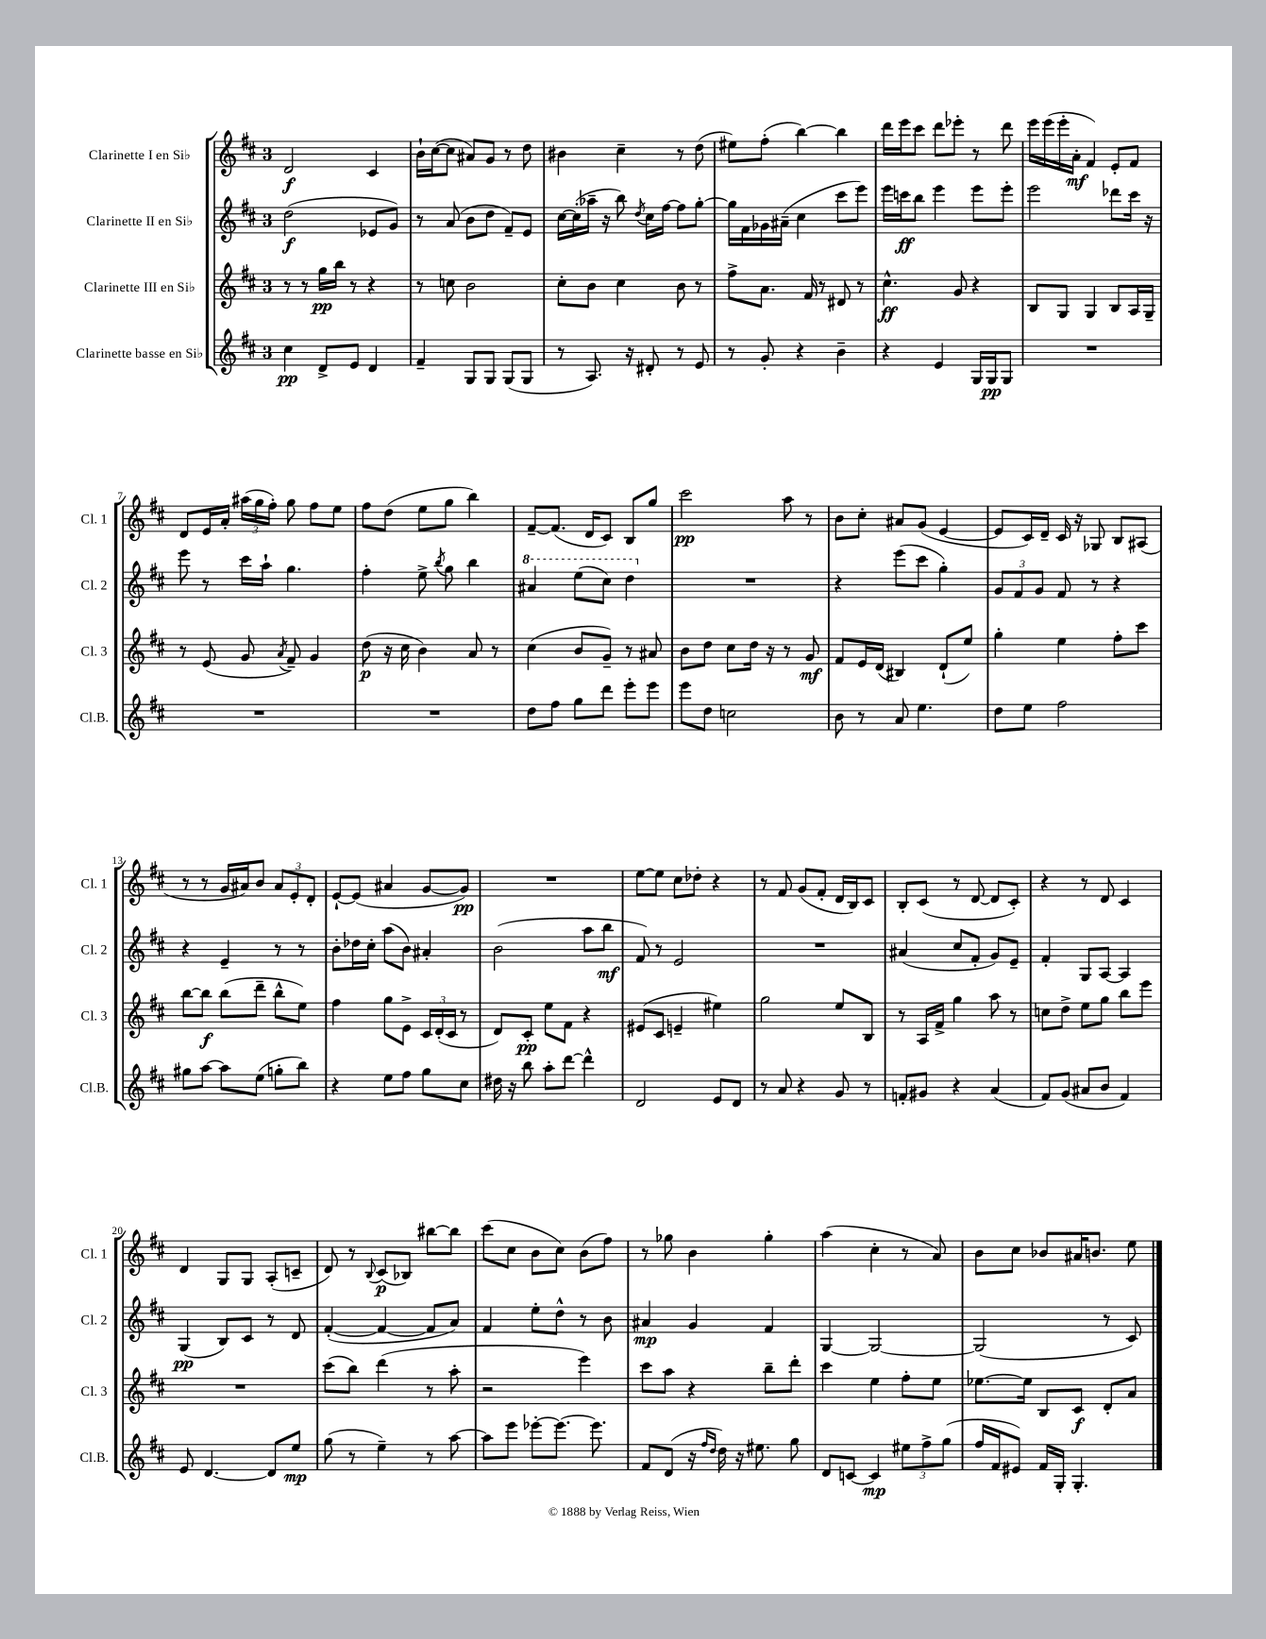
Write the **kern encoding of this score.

**kern	**kern	**kern	**kern
*staff4	*staff3	*staff2	*staff1
*clefG2	*clefG2	*clefG2	*clefG2
*k[f#c#]	*k[f#c#]	*k[f#c#]	*k[f#c#]
*M3/4	*M3/4	*M3/4	*M3/4
4cc#	8r	(2dd	2d
.	8r	.	.
8d^	16gg	.	.
.	16bb	.	.
8e	8r	.	.
4d	4r	8e-	4c#
.	.	8g)	.
=	=	=	=
4f#~	8r	8r	16b`
.	.	.	([16cc#
.	8cc	(8a	8cc#]
8G	2b	8b	8a#)
8G	.	8dd	8g
(8G	.	8f#~)	8r
8G	.	8e	8dd
=	=	=	=
8r	8cc#'	[16cc#	4b#
.	.	(16cc#']	.
8.A)	8b	16aa-~	.
.	.	16r	.
.	4cc#	8bb)	4cc#~
16r	.	.	.
.	.	8qdd	.
8d#'	.	16cc#	.
.	.	[16ff#	.
8r	8b	8ff#]	8r
8e	8r	[8gg'	(8dd
=	=	=	=
8r	8ff#^	16gg]	8ee#)
.	.	16f#	.
8g'	8.a	16g-	(8ff#'
.	.	(16a#~	.
4r	.	4cc#	[4bb)
.	16f#	.	.
.	8r	.	.
4b~	8d#	8ccc#	4bb]
.	8r	8eee)	.
=	=	=	=
4r	4.cc#^^	16eee	16ddd
.	.	16ccc	16eee
.	.	8bb	8ccc#
4e	.	4eee	8ddd
.	8g	.	8eee-'
16G	4r	8eee	8r
16G	.	.	.
8G	.	8eee'	8ddd
=	=	=	=
2.r	8B	2eee	16eee
.	.	.	(16eee
.	8G	.	16eee'
.	.	.	16a'
.	4G	.	4f#)
.	8B	8ddd-	8e'
.	16A	16ccc#	8f#
.	16G~	16r	.
=	=	=	=
2.r	8r	8eee	8d
.	(8e	8r	16e
.	.	.	16a'
.	8g	16ccc#	(24aa#
.	.	.	24gg
.	.	16aa`	.
.	.	.	24ff#')
.	8qa	.	.
.	8f#~)	4.gg	8gg
.	4g	.	8ff#
.	.	.	8ee
=	=	=	=
2.r	(8dd	4ff#'	8ff#
.	16r	.	(8dd
.	16cc#	.	.
.	4b)	8ee^	8ee
.	.	8qbb	.
.	.	8gg	8gg
.	8a	4bb	4bb)
.	8r	.	.
=	=	=	=
8dd	(4cc#	4aa#	[8f#~
8ff#	.	.	(8.f#]
8gg	8b	(8eee	.
.	.	.	16d
8ddd	8g~)	8ccc#)	8c#)
8eee'	8r	4ddd	8B
8eee	8a#	.	8gg
=	=	=	=
8eee	8b	2.r	2ccc#
8dd	8dd	.	.
2cc	8cc#	.	.
.	16dd	.	.
.	16r	.	.
.	8r	.	8aa
.	8g	.	8r
=	=	=	=
8b	8f#	4r	8b
8r	16e	.	8cc#'
.	(16d	.	.
8a	4B#)	(8eee	8a#
4.ee	.	8ccc#	(8g
.	(8d`	4gg')	[4e
.	8ee)	.	.
=	=	=	=
8dd	4gg'	12g	8e]
.	.	12f#	.
8ee	.	.	16c#)
.	.	12g	.
.	.	.	16d~
2ff#	4ee	8f#	16c#
.	.	.	16r
.	.	8r	8G-
.	8ff#'	4r	8B
.	8ccc#	.	(8A#
=	=	=	=
8gg#	[8bb	4r	8r
[8aa	8bb]	.	8r
8aa]	(8bb	4e~	16g
.	.	.	16a#)
(8ee	8ddd~	.	8b
8gg'	8bb^^	8r	12a#
.	.	.	12e'
8bb)	8ee)	8r	.
.	.	.	12d'
=	=	=	=
4r	4ff#	8b'	[8e`
.	.	16dd-	(8e]
.	.	16cc#'	.
8ee	8gg	(8aa	4a#
8ff#	8e^	8b)	.
8gg	24c#	4a#'	[8g
.	(24d'	.	.
.	24c#	.	.
8cc#	8r	.	8g])
=	=	=	=
16dd#	8d)	(2b	2.r
16r	.	.	.
8bb	8c#'	.	.
8aa'	8ee	.	.
[8ddd	8f#	.	.
4ddd^^]	4r	8aa	.
.	.	8bb	.
=	=	=	=
2d	(8e#	8f#)	[8ee
.	8c#	8r	8ee]
.	4e~	2e	8cc#
.	.	.	8dd-'
8e	4ee#)	.	4r
8d	.	.	.
=	=	=	=
8r	2gg	2.r	8r
8a	.	.	8f#
4r	.	.	(8g
.	.	.	8f#'
8g	8ee	.	16d
.	.	.	16B)
8r	8B	.	8c#
=	=	=	=
8f'	8r	(4a#	8B'
8g#	16A	.	(8c#
.	16f#^	.	.
4r	4gg	8cc#	8r
.	.	8f#'	[8d
(4a	8aa	8g)	8d]
.	8r	8e~	8c#')
=	=	=	=
8f#)	8cc	4f#'	4r
(8g	8dd^	.	.
8a#	8ee	8G	8r
8b	8gg	[8A	8d
4f#)	8bb	4A]	4c#
.	8eee	.	.
=	=	=	=
8e	2.r	(4G	4d
[4.d	.	.	.
.	.	8B)	8G
.	.	8c#	8G
8d]	.	8r	(8A'
8ee	.	8d	8c~
=	=	=	=
(8gg	(8ccc#	([4f#'	8d)
8r	8bb)	.	8r
.	.	.	8qqB
4ee~)	(4ddd	4f#_	(8c#
.	.	.	8B-)
8r	8r	8f#]	[8bb#
[8aa	8aa'	8a)	8bb#]
=	=	=	=
8aa]	2r	4f#	(8ccc#
8eee	.	.	8cc#
[8eee-'	.	8ee'	8b
8.eee-_	.	8dd^^	8cc#)
.	4eee)	8r	(8b
8.eee-]	.	.	.
.	.	8b	8ff#)
=	=	=	=
8f#	8ccc#	4a#	8r
(8d	8aa	.	8gg-
16r	4r	4g	4b
16qqff#	.	.	.
16qqdd	.	.	.
16dd)	.	.	.
16r	.	.	.
8.ee#	.	.	.
.	8bb~	4f#	4gg-'
8gg	8ddd'	.	.
=	=	=	=
8d	4ccc#	[4G	(4aa
[8c	.	.	.
4c]	4ee	2G_	4cc#'
12ee#	8ff#'	.	8r
12ff#^	.	.	.
.	8ee	.	8a)
(12gg	.	.	.
=	=	=	=
16ff#	[8.ee-	(2G]	8b
16f#	.	.	.
8e#)	.	.	8cc#
.	16ee-]	.	.
16f#	8B	.	8b-
16G'	.	.	.
4.G'	8c#	.	16a#
.	.	.	8.b
.	8d'	8r	.
.	8a	8c#)	8ee
==	==	==	==
*-	*-	*-	*-
